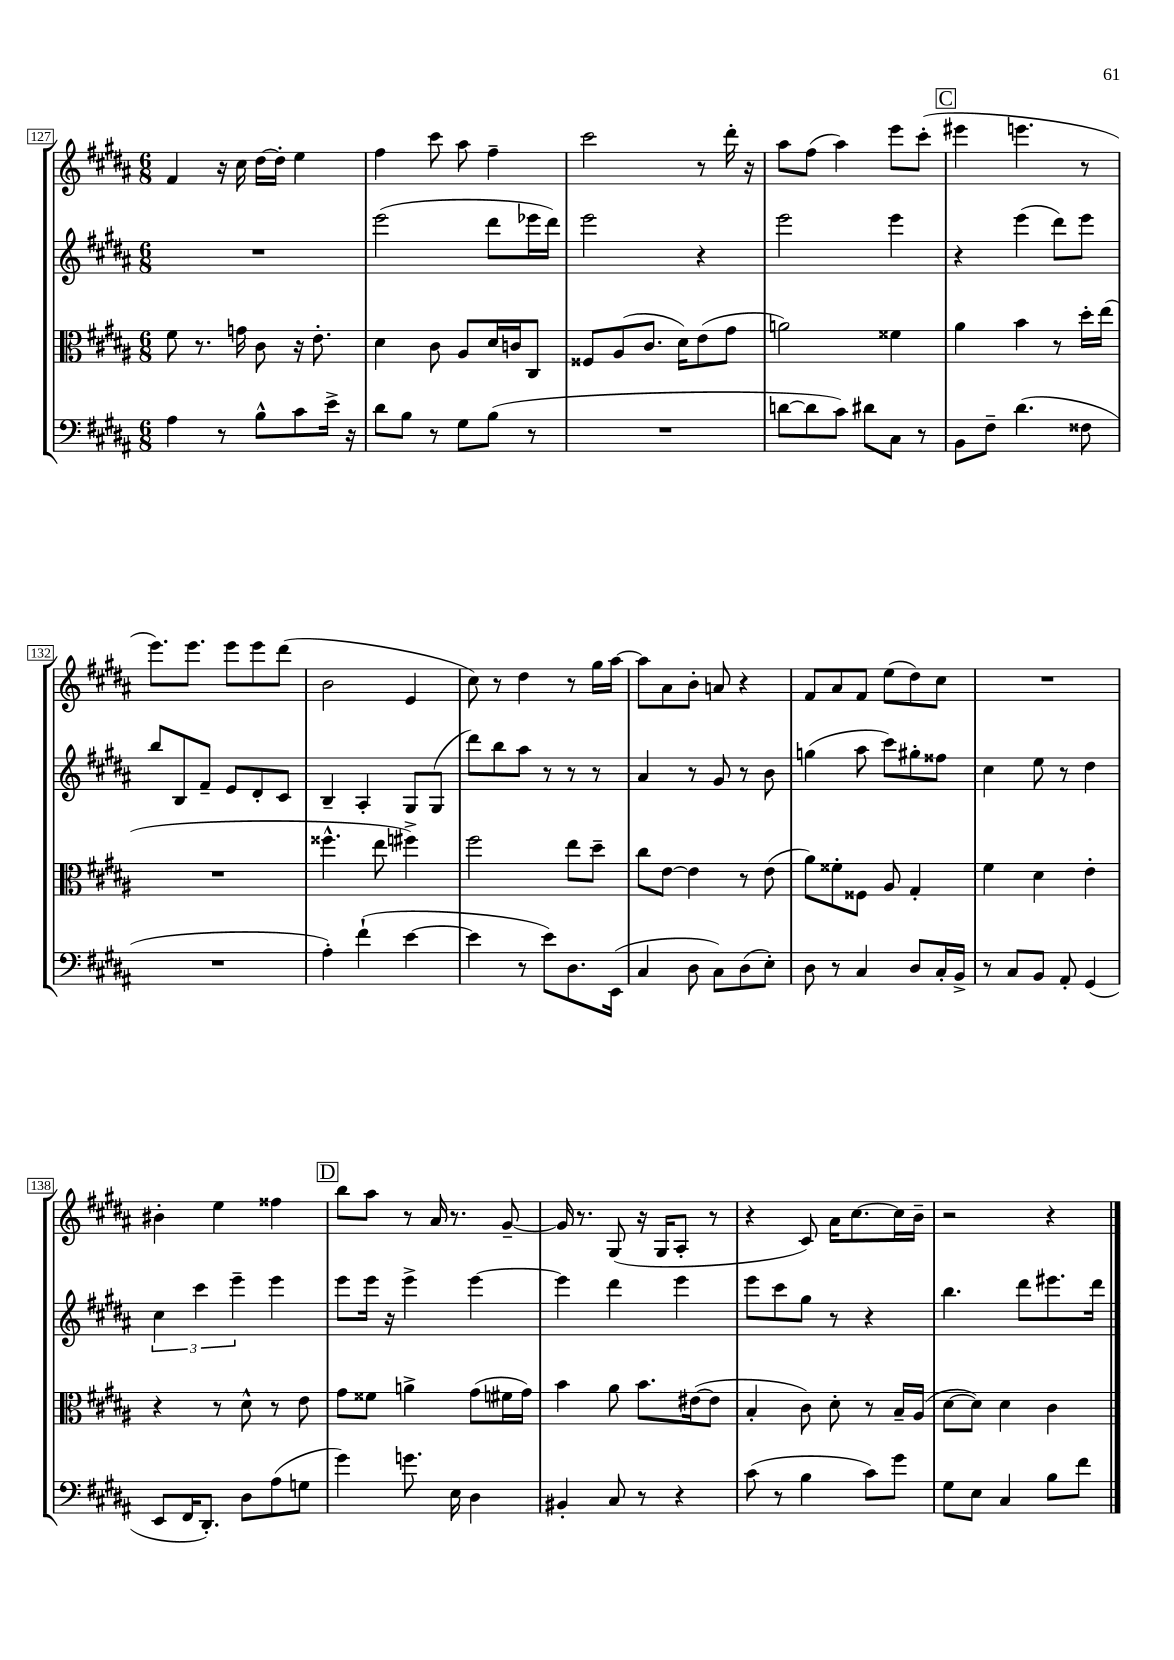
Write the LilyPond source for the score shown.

<<
\new StaffGroup <<
\new Staff = "s0" {
    \clef treble \key b \major \numericTimeSignature \time 6/8
    fis'4 r16 cis''16 dis''16~ dis''16-. e''4 |
    fis''4 cis'''8 ais''8 fis''4-- |
    cis'''2 r8 dis'''16-. r16 |
    ais''8 fis''8( ais''4) e'''8 cis'''8-.( |
    \mark \markup { \box "C" } eis'''4 e'''4. r8 |
    e'''8.) e'''8. e'''8 e'''8 dis'''8( |
    b'2 e'4 |
    cis''8) r8 dis''4 r8 gis''16 ais''16~ |
    ais''8 ais'8 b'8-. a'8 r4 |
    fis'8 ais'8 fis'8 e''8( dis''8) cis''8 |
    R2. |
    bis'4-. e''4 fisis''4 |
    \mark \markup { \box "D" } b''8 ais''8 r8 ais'16 r8. gis'8~-- |
    gis'16 r8. gis8( r16 gis16 ais8-. r8 |
    r4 cis'8) ais'16 cis''8.~ cis''16 b'16-- |
    r2 r4 \bar "|." |
}
\new Staff = "s1" {
    \clef treble \key b \major \numericTimeSignature \time 6/8
    R2. |
    e'''2( dis'''8 ees'''16 dis'''16) |
    e'''2 r4 |
    e'''2 e'''4 |
    \mark \markup { \box "C" } r4 e'''4( dis'''8) e'''8 |
    b''8 b8 fis'8-- e'8 dis'8-. cis'8 |
    b4-- ais4-. gis8 gis8( |
    dis'''8) b''8 ais''8 r8 r8 r8 |
    ais'4 r8 gis'8 r8 b'8 |
    g''4( ais''8 cis'''8) gis''8-. fisis''8 |
    cis''4 e''8 r8 dis''4 |
    \tuplet 3/2 { cis''4 cis'''4 e'''4-- } e'''4 |
    \mark \markup { \box "D" } e'''8 e'''16 r16 e'''4-> e'''4~ |
    e'''4 dis'''4 e'''4 |
    e'''8 cis'''8 gis''8 r8 r4 |
    b''4. dis'''8 eis'''8. dis'''16 \bar "|." |
}
\new Staff = "s2" {
    \clef alto \key b \major \numericTimeSignature \time 6/8
    fis'8 r8. g'16 cis'8 r16 e'8.-. |
    dis'4 cis'8 ais8 dis'16 c'16 cis8 |
    fisis8 ais8( cis'8. dis'16) e'8( gis'8 |
    a'2) fisis'4 |
    \mark \markup { \box "C" } ais'4 b'4 r8 dis''16-. e''16( |
    R2. |
    fisis''4.-^ e''8 fis''4->) |
    fis''2 e''8 dis''8-- |
    cis''8 e'8~ e'4 r8 e'8( |
    ais'8) fisis'8-. fisis8 ais8 gis4-. |
    fis'4 dis'4 e'4-. |
    r4 r8 dis'8-^ r8 e'8 |
    \mark \markup { \box "D" } gis'8 fisis'8 a'4-> gis'8( fis'16 gis'16) |
    b'4 ais'8 b'8. eis'16~( eis'8 |
    b4-. cis'8) dis'8-. r8 b16-- ais16( |
    dis'8~ dis'8) dis'4 cis'4 \bar "|." |
}
\new Staff = "s3" {
    \clef bass \key b \major \numericTimeSignature \time 6/8
    ais4 r8 b8-^ cis'8 e'16-> r16 |
    dis'8 b8 r8 gis8 b8( r8 |
    R2. |
    d'8~ d'8 cis'8) dis'8 cis8 r8 |
    \mark \markup { \box "C" } b,8 fis8-- dis'4.( fisis8 |
    R2. |
    ais4-.) fis'4-!( e'4~ |
    e'4 r8 e'8) dis8. e,16( |
    cis4 dis8 cis8) dis8( e8-.) |
    dis8 r8 cis4 dis8 cis16-. b,16-> |
    r8 cis8 b,8 ais,8-. gis,4( |
    e,8 fis,16 dis,8.-.) dis8 ais8( g8 |
    \mark \markup { \box "D" } gis'4) g'8. e16 dis4 |
    bis,4-. cis8 r8 r4 |
    cis'8( r8 b4 cis'8) gis'8 |
    gis8 e8 cis4 b8 fis'8 \bar "|." |
}
>>
>>
\layout { \context { \Score currentBarNumber = #127 \override BarNumber.stencil = #(make-stencil-boxer 0.1 0.3 ly:text-interface::print) } }
